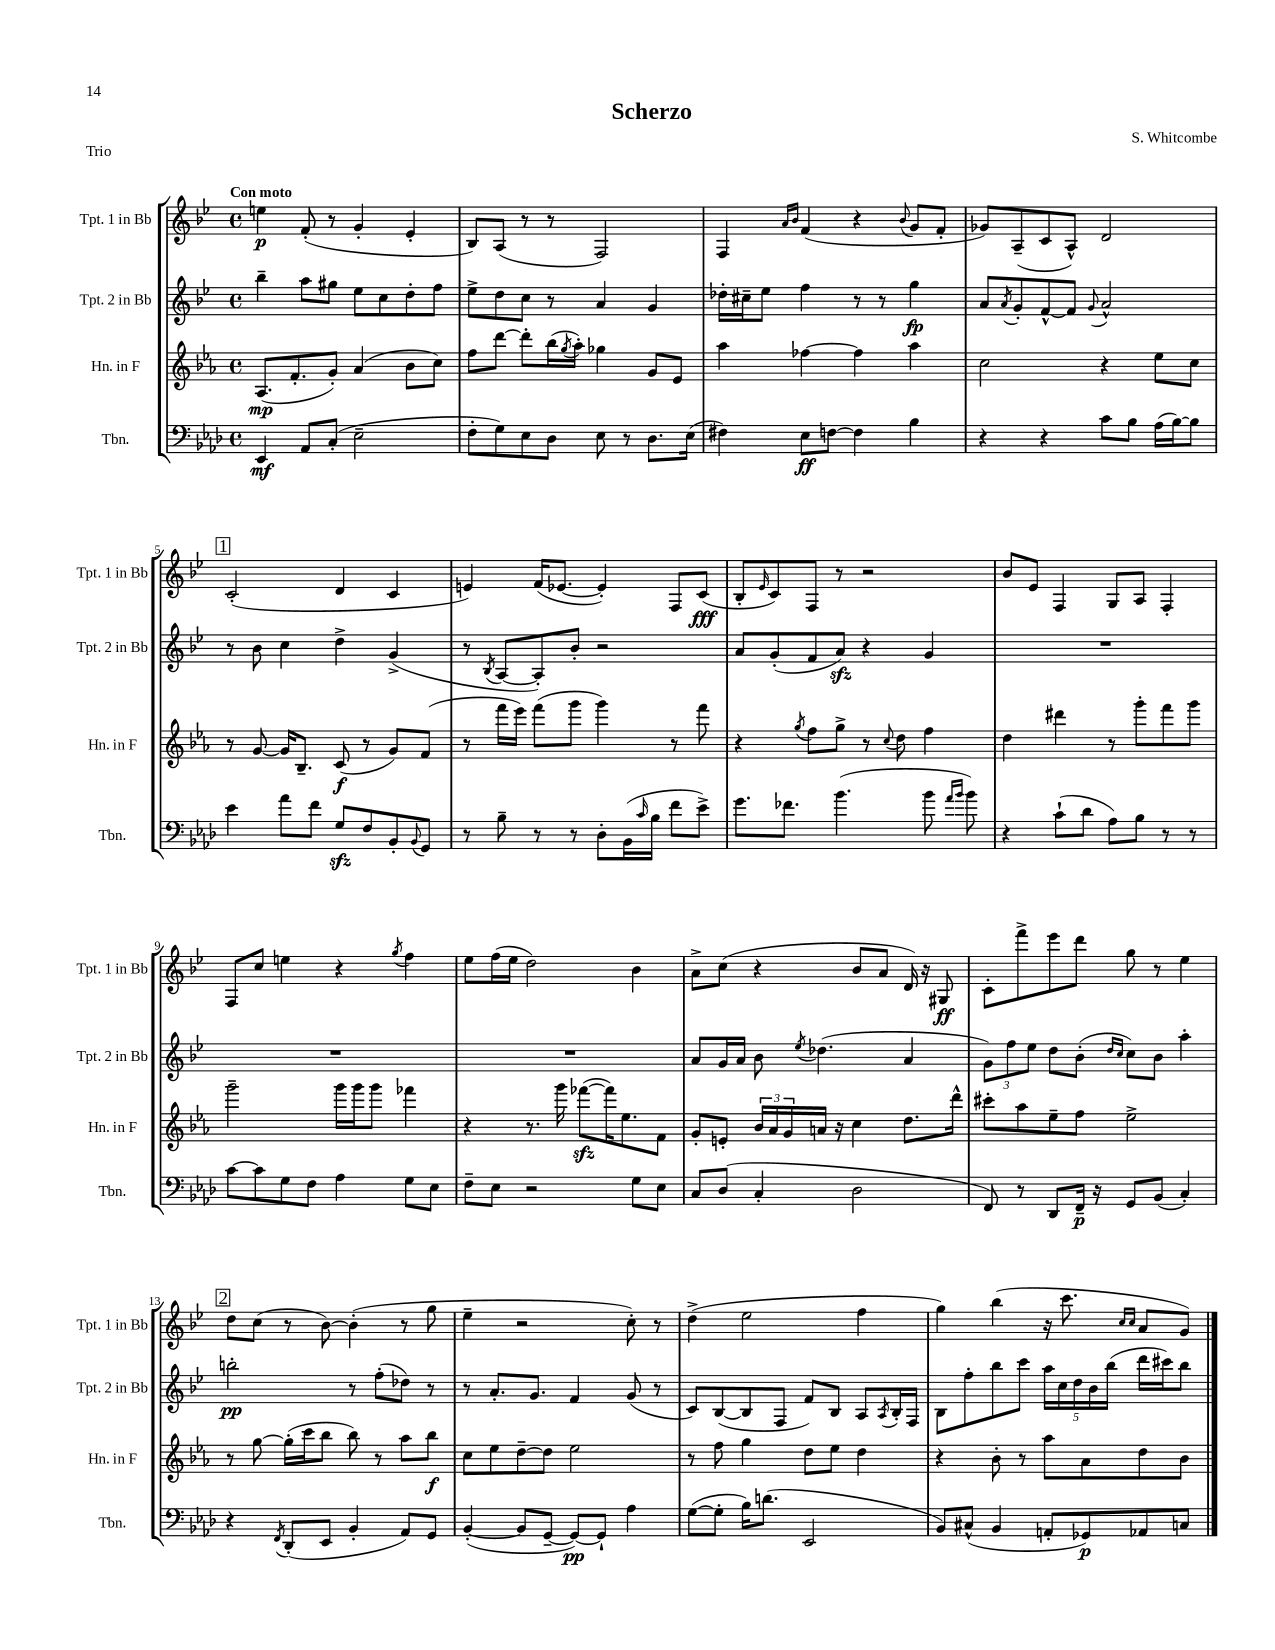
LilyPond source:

\header { title = "Scherzo" composer = "S. Whitcombe" piece = "Trio" }
<<
\new StaffGroup <<
\new Staff = "s0" \with { instrumentName = "Tpt. 1 in Bb" shortInstrumentName = "Tpt. 1 in Bb" } {
    \clef treble \key bes \major \defaultTimeSignature \time 4/4 \tempo "Con moto"
    e''4\p f'8-.( r8 g'4-. ees'4-. |
    bes8) a8( r8 r8 f2) |
    f4 \grace { a'16 bes'16 } f'4( r4 \appoggiatura { bes'8 } g'8 f'8-. |
    ges'8) a8--( c'8 a8-^) d'2 |
    \mark \markup { \box "1" } c'2-.( d'4 c'4 |
    e'4) f'16( ees'8.~ ees'4-.) f8 c'8\fff( |
    bes8-. \grace { ees'16 } c'8) f8 r8 r2 |
    bes'8 ees'8 f4 g8 a8 f4-. |
    f8 c''8 e''4 r4 \acciaccatura { g''8 } f''4 |
    ees''8 f''16( ees''16 d''2) bes'4 |
    a'8-> c''8( r4 bes'8 a'8 d'16) r16 gis8\ff |
    c'8-. f'''8-> ees'''8 d'''8 g''8 r8 ees''4 |
    \mark \markup { \box "2" } d''8 c''8( r8 bes'8~) bes'4-.( r8 g''8 |
    ees''4-- r2 c''8-.) r8 |
    d''4->( ees''2 f''4 |
    g''4) bes''4( r16 c'''8. \grace { c''16 c''16 } a'8 g'8) \bar "|." |
}
\new Staff = "s1" \with { instrumentName = "Tpt. 2 in Bb" shortInstrumentName = "Tpt. 2 in Bb" } {
    \clef treble \key bes \major \defaultTimeSignature \time 4/4
    bes''4-- a''8 gis''8 ees''8 c''8 d''8-. f''8 |
    ees''8-> d''8 c''8 r8 a'4 g'4 |
    des''16-. cis''16-- ees''8 f''4 r8 r8 g''4\fp |
    a'8 \acciaccatura { a'8 } g'8-. f'8~-^ f'8 \appoggiatura { g'8 } a'2-^ |
    \mark \markup { \box "1" } r8 bes'8 c''4 d''4-> g'4->( |
    r8 \acciaccatura { bes8 } a8~ a8-.) bes'8-. r2 |
    a'8 g'8-.( f'8 a'8\sfz) r4 g'4 |
    R1 |
    R1 |
    R1 |
    a'8 g'16 a'16 bes'8 \acciaccatura { ees''8 } des''4.( a'4 |
    \tuplet 3/2 { g'8) f''8 ees''8 } d''8 bes'8-.( \grace { d''16 c''16 } c''8) bes'8 a''4-. |
    \mark \markup { \box "2" } b''2-.\pp r8 f''8-.( des''8) r8 |
    r8 a'8.-. g'8. f'4 g'8( r8 |
    c'8) bes8~( bes8 f8 f'8) bes8 a8 \acciaccatura { a8 } bes16-. f16 |
    bes8 f''8-. bes''8 c'''8 \tuplet 5/4 { a''16 c''16 d''16 bes'16 bes''16( } d'''16 cis'''16) bes''8 \bar "|." |
}
\new Staff = "s2" \with { instrumentName = "Hn. in F" shortInstrumentName = "Hn. in F" } {
    \clef treble \key ees \major \defaultTimeSignature \time 4/4
    aes8.\mp( f'8.-. g'8-.) aes'4( bes'8 c''8) |
    f''8 d'''8~ d'''8-. bes''16( \acciaccatura { g''8 } aes''16-.) ges''4 g'8 ees'8 |
    aes''4 fes''4~ fes''4 aes''4 |
    c''2 r4 ees''8 c''8 |
    \mark \markup { \box "1" } r8 g'8~ g'16 bes8.-- c'8\f( r8 g'8) f'8( |
    r8 f'''16 ees'''16) f'''8( g'''8 g'''4) r8 f'''8 |
    r4 \acciaccatura { g''8 } f''8 g''8-> r8 \appoggiatura { c''8 } d''8 f''4 |
    d''4 dis'''4 r8 g'''8-. f'''8 g'''8 |
    g'''2-- g'''16 g'''16 g'''8 fes'''4 |
    r4 r8. g'''16 fes'''8~\sfz( fes'''16) ees''8. f'8 |
    g'8-. e'8-. \tuplet 3/2 { bes'16 aes'16 g'16 } a'16 r16 c''4 d''8. d'''16-^ |
    cis'''8-. aes''8 ees''8-- f''8 ees''2-> |
    \mark \markup { \box "2" } r8 g''8~ g''16-.( c'''16 bes''8 bes''8) r8 aes''8 bes''8\f |
    c''8 ees''8 d''8~-- d''8 ees''2 |
    r8 f''8 g''4 d''8 ees''8 d''4 |
    r4 bes'8-. r8 aes''8 aes'8 d''8 bes'8 \bar "|." |
}
\new Staff = "s3" \with { instrumentName = "Tbn." shortInstrumentName = "Tbn." } {
    \clef bass \key aes \major \defaultTimeSignature \time 4/4
    ees,4\mf aes,8 c8-.( ees2-- |
    f8-. g8) ees8 des8 ees8 r8 des8. ees16( |
    fis4) ees8\ff f8~ f4 bes4 |
    r4 r4 c'8 bes8 aes16( bes16~) bes8 |
    \mark \markup { \box "1" } ees'4 aes'8 f'8 g8\sfz f8 bes,8-. \appoggiatura { bes,8 } g,8 |
    r8 bes8-- r8 r8 des8-. bes,16( \grace { c'16 } bes16 f'8 ees'8->) |
    g'8. fes'8. bes'4.( bes'8 \grace { aes'16 bes'16 } bes'8) |
    r4 c'8-!( des'8 aes8) bes8 r8 r8 |
    c'8~ c'8 g8 f8 aes4 g8 ees8 |
    f8-- ees8 r2 g8 ees8 |
    c8 des8( c4-. des2 |
    f,8) r8 des,8 f,16--\p r16 g,8 bes,8( c4-.) |
    \mark \markup { \box "2" } r4 \acciaccatura { f,8 } des,8-.( ees,8 bes,4-. aes,8) g,8 |
    bes,4~-.( bes,8 g,8~-- g,8~\pp) g,8-! aes4 |
    g8~( g8-. bes16) d'8.( ees,2 |
    bes,8) cis8-^( bes,4 a,8-. ges,8\p) aes,8 c8 \bar "|." |
}
>>
>>
